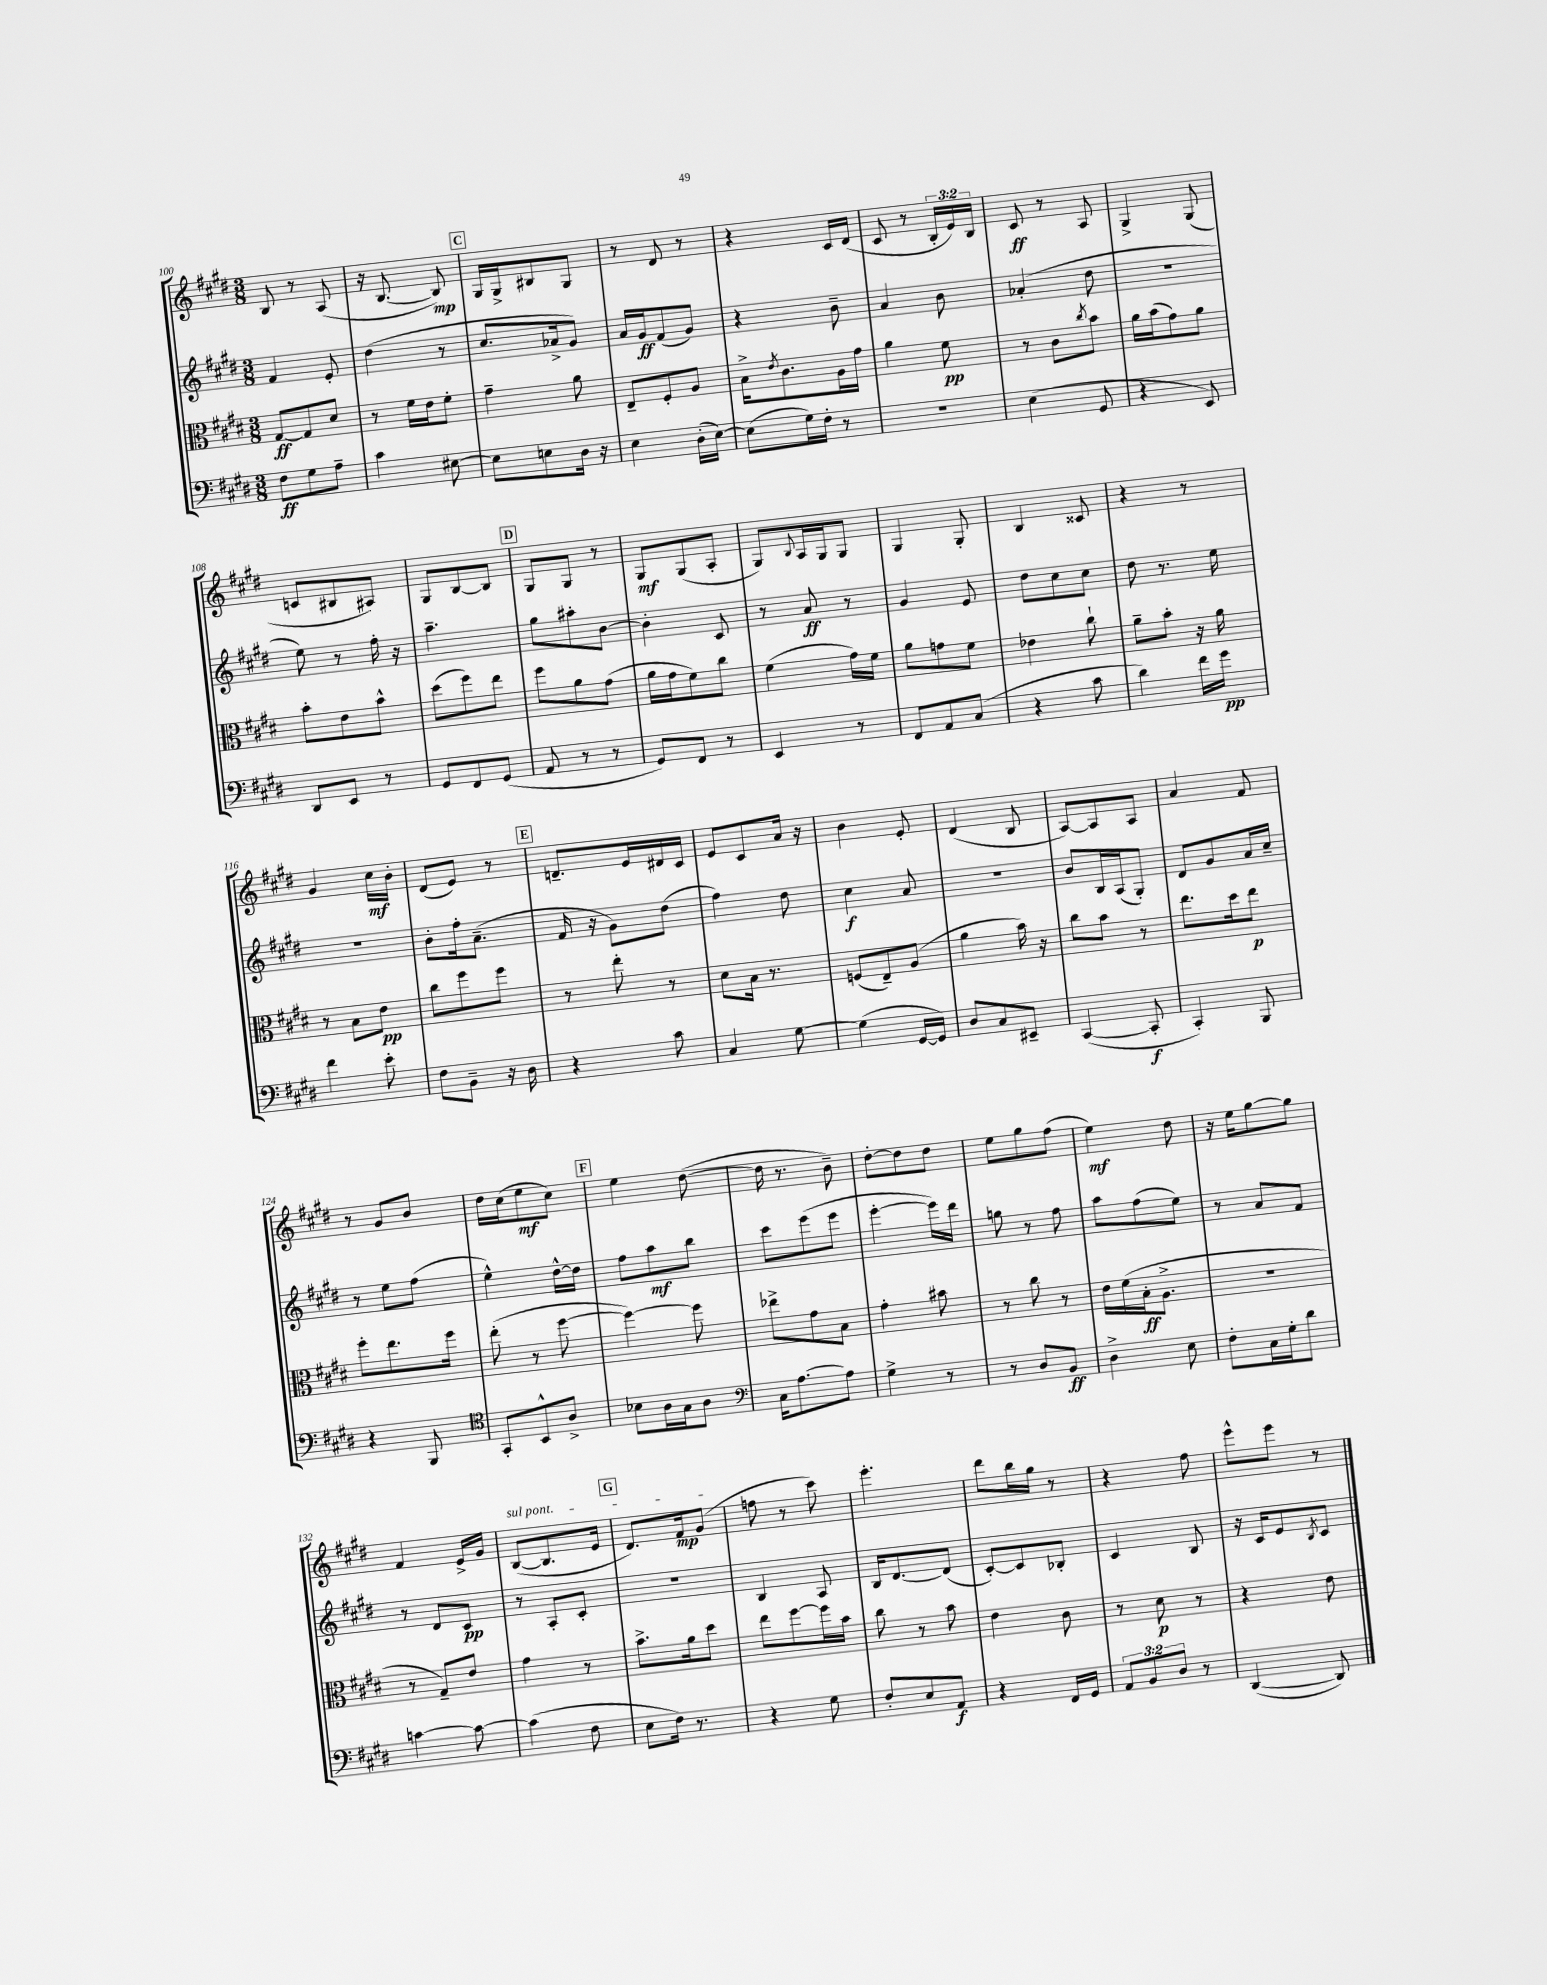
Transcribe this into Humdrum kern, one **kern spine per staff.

**kern	**kern	**kern	**kern
*staff4	*staff3	*staff2	*staff1
*clefF4	*clefC3	*clefG2	*clefG2
*k[f#c#g#d#]	*k[f#c#g#d#]	*k[f#c#g#d#]	*k[f#c#g#d#]
*M3/8	*M3/8	*M3/8	*M3/8
8F#	[8G#	4f#	8B
8G#	8G#]	.	8r
8A~	8d#	8e'	(8A
=	=	=	=
4c#	8r	(4dd#	16r
.	.	.	[8.B
.	16f#	.	.
.	16e	.	.
[8E#	8f#'	8r	8B])
=	=	=	=
8E#]	4g#~	8.cc#	16G#
.	.	.	16G#^
8E	.	.	8B#
.	.	16a-^	.
16D#	8a	8g#)	8G#
16r	.	.	.
=	=	=	=
4E	8E~	16a	8r
.	.	16g#	.
.	8F#'	(8f#	8d#
(16D#'	8A	8g#)	8r
[16E)	.	.	.
=	=	=	=
(8E]	16B^	4r	4r
.	8qe	.	.
.	8.c#	.	.
16G#)	.	.	.
16F#'	.	.	.
8r	16A	8b~	16c#
.	16g#	.	(16d#
=	=	=	=
4.r	4a	4a	8c#
.	.	.	8r
.	8f#	8b	24B'
.	.	.	24e)
.	.	.	24B
=	=	=	=
(4E	8r	(4a-'	8c#
.	8c#	.	8r
.	8qcc#	.	.
8GG#	8b	8dd#	8A
=	=	=	=
4r	16a	4.r	4G#^
.	(16b	.	.
.	8g#)	.	.
8EE)	8a	.	(8G#
=	=	=	=
8DD#	8b'	8ee)	8c
8EE	8e	8r	8B#
8r	8b^^	16ff#'	8A#)
.	.	16r	.
=	=	=	=
8GG#	(8dd#	4.aa~	8G#
8FF#	8ff#)	.	[8B
(8GG#	8ee	.	8B]
=	=	=	=
8AA	8ff#	8gg#	8G#
8r	8a	8aa#'	8G#
8r	(8g#	[8b	8r
=	=	=	=
8GG#)	16a	4b']	8G#
.	16g#	.	.
8FF#	8f#)	.	(8G#
8r	8cc#	8c#	8A'
=	=	=	=
4EE	(4f#	8r	8G#)
.	.	.	8qqB
.	.	8a	16A
.	.	.	16G#
8r	16g#)	8r	8G#
.	16f#	.	.
=	=	=	=
8FF#	8a	4g#	4G#
8AA	8g	.	.
(8C#	8f#	8e	8G#'
=	=	=	=
4r	4e-	8dd#	4B
.	.	8cc#	.
8c#	8cc#`	8cc#	8c##
=	=	=	=
4d#)	8a~	8dd#	4r
.	8b'	8.r	.
16f#	16r	.	8r
16g#	16a	16ee	.
=	=	=	=
4f#	8r	4.r	4g#
.	8B	.	.
8e'	8e	.	16cc#
.	.	.	16b'
=	=	=	=
8F#	8cc#	8b'	(8d#
8BB~	8ff#	16ff#'	8e)
.	.	(8.a~	.
16r	8ff#	.	8r
16D#	.	.	.
=	=	=	=
4r	8r	16f#	8.d~
.	.	16r	.
.	8ee'	8g#)	.
.	.	.	16e
8c#	8r	(8dd#	16d#
.	.	.	16c#
=	=	=	=
4C#	8d#	4ff#)	8e
.	16B	.	8c#
.	8.r	.	.
[8G#	.	8dd#	16a
.	.	.	16r
=	=	=	=
(4G#]	(8F	4cc#	4b
.	8E~)	.	.
[16GG#	(8A	8a	8e'
16GG#])	.	.	.
=	=	=	=
8D#	4a	4.r	(4d#
8C#	.	.	.
8EE#~	16b)	.	8B
.	16r	.	.
=	=	=	=
([4CC#	8cc#	8b	[8A)
.	8b	16B	8A]
.	.	(16A	.
8CC#']	8r	8G#')	8A
=	=	=	=
4CC#')	8.ee	8d#	4a
.	.	8g#	.
.	16dd#	.	.
8BBB	8ee	16a	8f#
.	.	16cc#~	.
=	=	=	=
4r	8ff#'	8r	8r
.	8.ee	8ee	8g#
8BBB	.	(8ff#	8b
.	16ff#	.	.
=	=	=	=
*clefC4	*	*	*
8GG#'	(8ee'	4ee^^)	16dd#
.	.	.	(16cc#
8BB^^	8r	.	8ee
8A^	[8ff#	[16dd#^^	8cc#)
.	.	16dd#]	.
=	=	=	=
8B-	4ff#_)	8ff#	4ee
16A	.	8aa	.
16G#	.	.	.
8A	8ff#]	8bb	([8dd#
=	=	=	=
*clefF4	*	*	*
16C#	8ee-^	8ccc#	16dd#]
[8.A	.	.	8.r
.	8g#	(8eee	.
8A]	8B	8eee	8b~)
=	=	=	=
4G#^	4g#'	[4eee'	[8dd#'
.	.	.	8dd#]
8r	8b#	16eee])	8dd#
.	.	16ddd#	.
=	=	=	=
8r	8r	8gg	8ee
8D#	8cc#	8r	8gg#
8BB	8r	8ff#	(8ff#
=	=	=	=
4D#^	16e	8aa	4ee)
.	(16f#	.	.
.	16B'	(8ff#	.
.	8.A^	.	.
8E	.	8ee)	8dd#
=	=	=	=
8F#'	4.r	8r	16r
.	.	.	16ee
16C#	.	8a	[8gg#
16G#'	.	.	.
8d#	.	8f#	8gg#]
=	=	=	=
[4c	8r	8r	4f#
.	8G#~)	8d#	.
8c_	8e	8c#	16e^
.	.	.	16g#
=	=	=	=
(4c]	4g#	8r	([8B
.	.	8A'	8.B]
8F#	8r	8c#'	.
.	.	.	16e
=	=	=	=
8E	8.b^	4.r	8.d#)
16F#)	.	.	.
8.r	16a	.	16f#
.	8dd#	.	(8g#
=	=	=	=
4r	8ee	4B	8ff
.	[8ff#	.	8r
8G#	16ff#]	8A	8ccc#)
.	16b	.	.
=	=	=	=
8F#'	8cc#	16B	4.eee'
.	.	[8.d#	.
8E	8r	.	.
8AA	8b	(8d#]	.
=	=	=	=
4r	4e	[8c#')	8ddd#
.	.	8c#]	16bb
.	.	.	16gg#
16FF#	8c#	8B-'	8r
16GG#	.	.	.
=	=	=	=
12AA	8r	4c#	4r
12BB	.	.	.
.	8d#	.	.
12D#	.	.	.
8r	8r	8B	8ff#
=	=	=	=
([4DD#	4r	16r	8eee^^
.	.	16c#	.
.	.	8e	8eee
.	.	8qB	.
8DD#])	8e	8c#	8r
==	==	==	==
*-	*-	*-	*-
